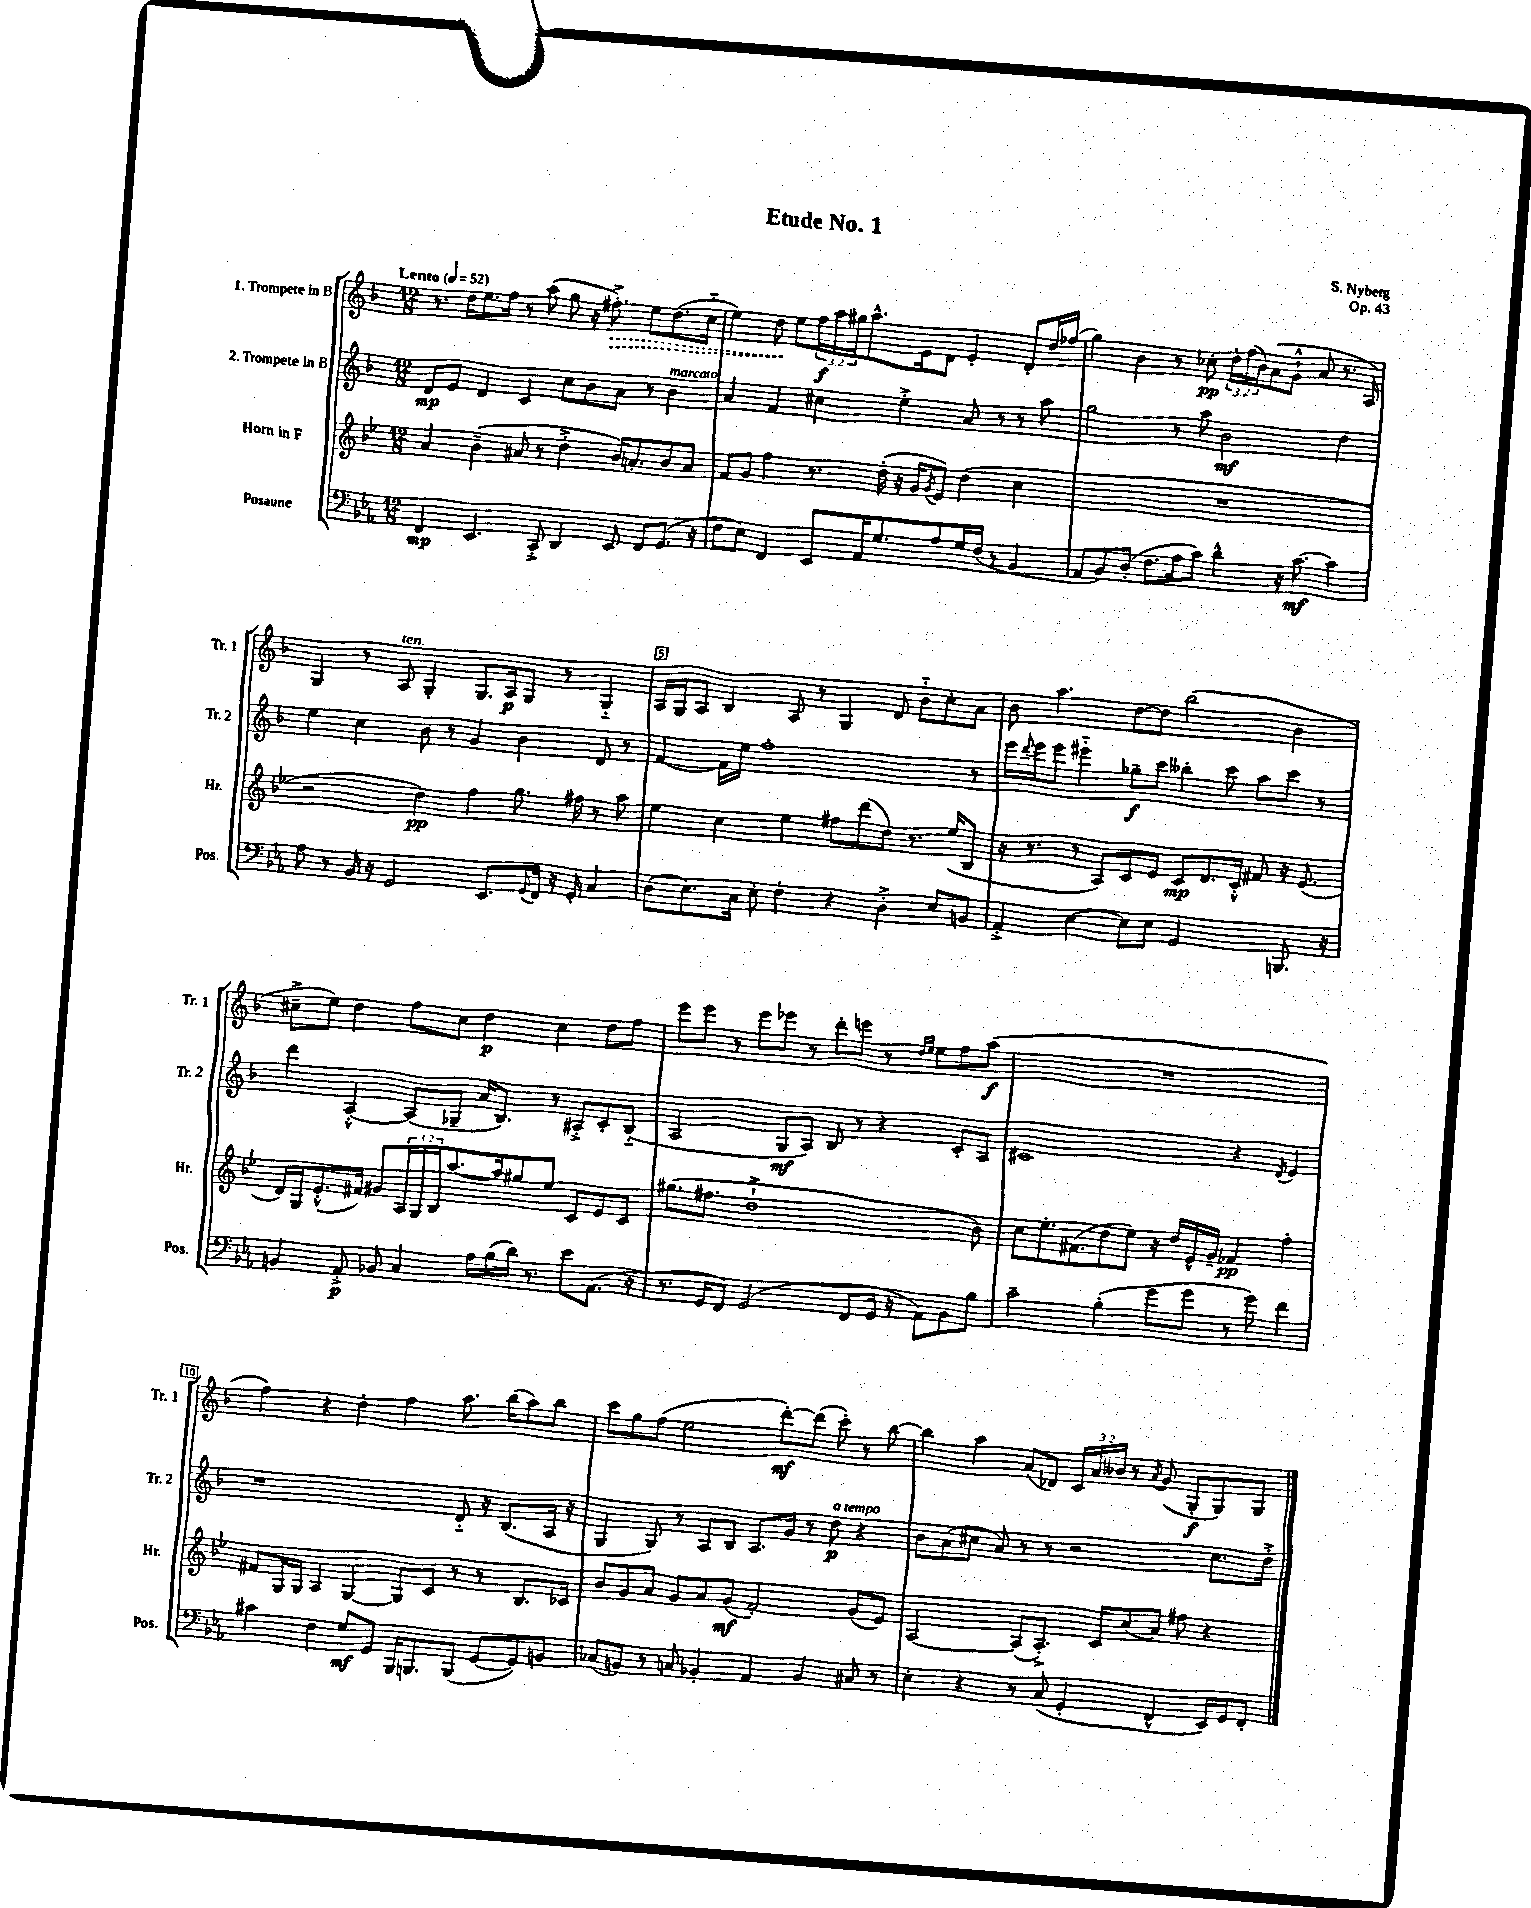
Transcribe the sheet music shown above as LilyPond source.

\header { title = "Etude No. 1" composer = "S. Nyberg" opus = "Op. 43" }
<<
\new StaffGroup <<
\new Staff = "s0" \with { instrumentName = "1. Trompete in B" shortInstrumentName = "Tr. 1" } {
    \clef treble \key f \major \numericTimeSignature \time 12/8 \override Staff.TupletNumber.text = #tuplet-number::calc-fraction-text \tempo "Lento" 4 = 52
    r8. d''16 e''8. f''16 r8 a''8( g''8 r16 \once \override Hairpin.style = #'dashed-line fis''8.-.->\>) e''8 d''8.( c''16-_ |
    e''4) d''8\! e''8 \tuplet 3/2 { f''16\f a''16 gis''16 } a''8.-^ e'16 d'8 e'4-. d'8-. d''16 fes''16( |
    g''4) bes'4 r8 ces''8-.\pp \tuplet 3/2 { d''16-. f''16( bes'16) } a'8( g'8-!-^ a'8 r8. a16) |
    g4 r8 a8^\markup { \italic "ten." } g4-. g8. a16\p g8 r8 g4-_ |
    a16 g16 a8 bes4 a8 r8 g4 d'8 bes'8-_ c''8-. a'8 |
    bes'8 a''4. d''8~ d''8 bes''2( bes'4 |
    cis''8---> e''8) d''4 f''8 cis''8 d''4\p cis''4 d''8 f''8 |
    e'''8 e'''8 r8 e'''8 ees'''8 r8 d'''8-. e'''8 r8 \grace { d''16 e''16 } e''8 f''8 a''8\f( |
    R1. |
    f''4) r4 d''4-. f''4 a''8. bes''16( a''8) bes''8 |
    c'''8 g''8 f''8( e''2 d'''8~-.\mf) d'''8( c'''8-.) r8 bes''8~ |
    bes''4 a''4 a'8( des'8) \tuplet 3/2 { c'16 a'16 beses'16 } r8 \acciaccatura { a'8 } g'8( g8-.\f g8) g8 \bar "|." |
}
\new Staff = "s1" \with { instrumentName = "2. Trompete in B" shortInstrumentName = "Tr. 2" } {
    \clef treble \key f \major \numericTimeSignature \time 12/8
    d'8\mp e'8 d'4 c'4 c''8 bes'8 a'8 r8 bes'4^\markup { \italic "marcato" } |
    a'4 f'4 cis''4 e''4-.-> a'8 r8 r8 a''8 |
    g''2 r8 a''8 bes'2\mf d''4 |
    e''4 c''4 bes'8 r8 g'4 bes'4 d'8 r8 |
    f'4~ f'16 e''16 f''1-. r8 |
    e'''16 \appoggiatura { d'''8 } e'''16 e'''8 eis'''4-_ ges''8--\f c'''8 beses''4-. c'''8 a''8 c'''8 r8 |
    d'''4 a4~-.-^ a8( ges8-- a'16 bes8.) r8 ais8-.-> c'8-. bes8-_( |
    a2 g8\mf a8) bes8 r8 r4 c'8-. a8 |
    cis'1 r4 \acciaccatura { d'8 } e'4 |
    r1 d'8-_ r16 bes8.( a16 r16 |
    g4 g8) r8 a8 bes8 a8. g'16 r8 d''8\p^\markup { \italic "a tempo" } r4 |
    bes'8 a'8( cis''8 a'8) r8 r8 r2 cis''8. d''16-.-> \bar "|." |
}
\new Staff = "s2" \with { instrumentName = "Horn in F" shortInstrumentName = "Hr." } {
    \clef treble \key bes \major \numericTimeSignature \time 12/8 \override Staff.TupletNumber.text = #tuplet-number::calc-fraction-text
    a'4 bes'4--( ais'8 r8 d''4-.-> bes'16) a'8.-. bes'8 a'8 |
    f'8 g'8 f''4 r8. d''16-.( r16 g'16 \acciaccatura { g'8 } ees'8) d''4( c''4 |
    R1. |
    r2 d''4\pp) f''4 g''8. fis''16 r8 a''8 |
    ees''4 c''4 ees''4 fis''8 d'''8( d''8) r8. ees''16( bes8 |
    r16 r8. r8 a8) c'8 ees'8 c'8\mp d'8. c'16-.-^ fis'8 r16 ees'8.( |
    d'16) g16 ees'8.-.-^( fis'16) gis'8 \tuplet 3/2 { a16 g16 bes16 } a''8.~ a''16 gis''8 ees''8 c'8 ees'8 c'8 |
    gis''8.( fis''8. d''1-!-> bes'8) |
    c''8 ees''8.-. fis'8.( d''8 ees''8) r16 d''16 ees'16-^ g'16-- fes'4\pp f''4-. |
    fis'8 g16 g16 a4 g4~ g8 c'8 r8 r8 bes8. ces'16 |
    bes'8 g'8 a'8 g'8 a'8 g'8\mf( f'2-.) g'8( ees'8) |
    a2~ a8( a8.-.->) c'16 c''8( a'8) fis''8 r4 \bar "|." |
}
\new Staff = "s3" \with { instrumentName = "Posaune" shortInstrumentName = "Pos." } {
    \clef bass \key ees \major \numericTimeSignature \time 12/8
    f,4\mp ees,4. c,8-.-> d,4 ees,8 f,8 g,8.( r16 |
    f8 ees8) f,4 ees,8 aes,16 g8. aes8 g16 f16( r8 bes,4 |
    aes,8 bes,8) d8-.( f8. aes16 c'8) d'4-^ r16 c'8.~\mf c'4 |
    aes8 r8 bes,16 r16 g,2 ees,8. \appoggiatura { g,8 } f,16 r16 g,16-. c4 |
    d8( ees8.) c16 ees8-. f4-. r4 d4-.-> ees8 b,8 |
    aes,4-.-> ees4~ ees8 ees8 g,2 b,,8. r16 |
    b,4 aes,8-.->\p bes,8 c4 aes16 bes16( d'16) r8. ees'8 aes,8.( r16 |
    r8. g,16 f,8) g,2( f,8 g,16 r16 aes,8) bes,8 bes8 |
    c'2-- bes4-.( g'8 g'8 r8 g'8) f'4 |
    cis'4 f4 g8\mf g,8 bes,,16 b,,8. b,,8( g,8~ g,8) b,8 |
    ces8( b,8) r8 c8 bes,4-. aes,4 bes,4 cis8 r8 |
    ees4-. r4 r8 c8( g,4-. f,4-^ ees,16) g,16 f,8-. \bar "|." |
}
>>
>>
\layout { \context { \Score \override BarNumber.break-visibility = ##(#f #t #t) barNumberVisibility = #(every-nth-bar-number-visible 5) \override BarNumber.stencil = #(make-stencil-boxer 0.1 0.3 ly:text-interface::print) } }
